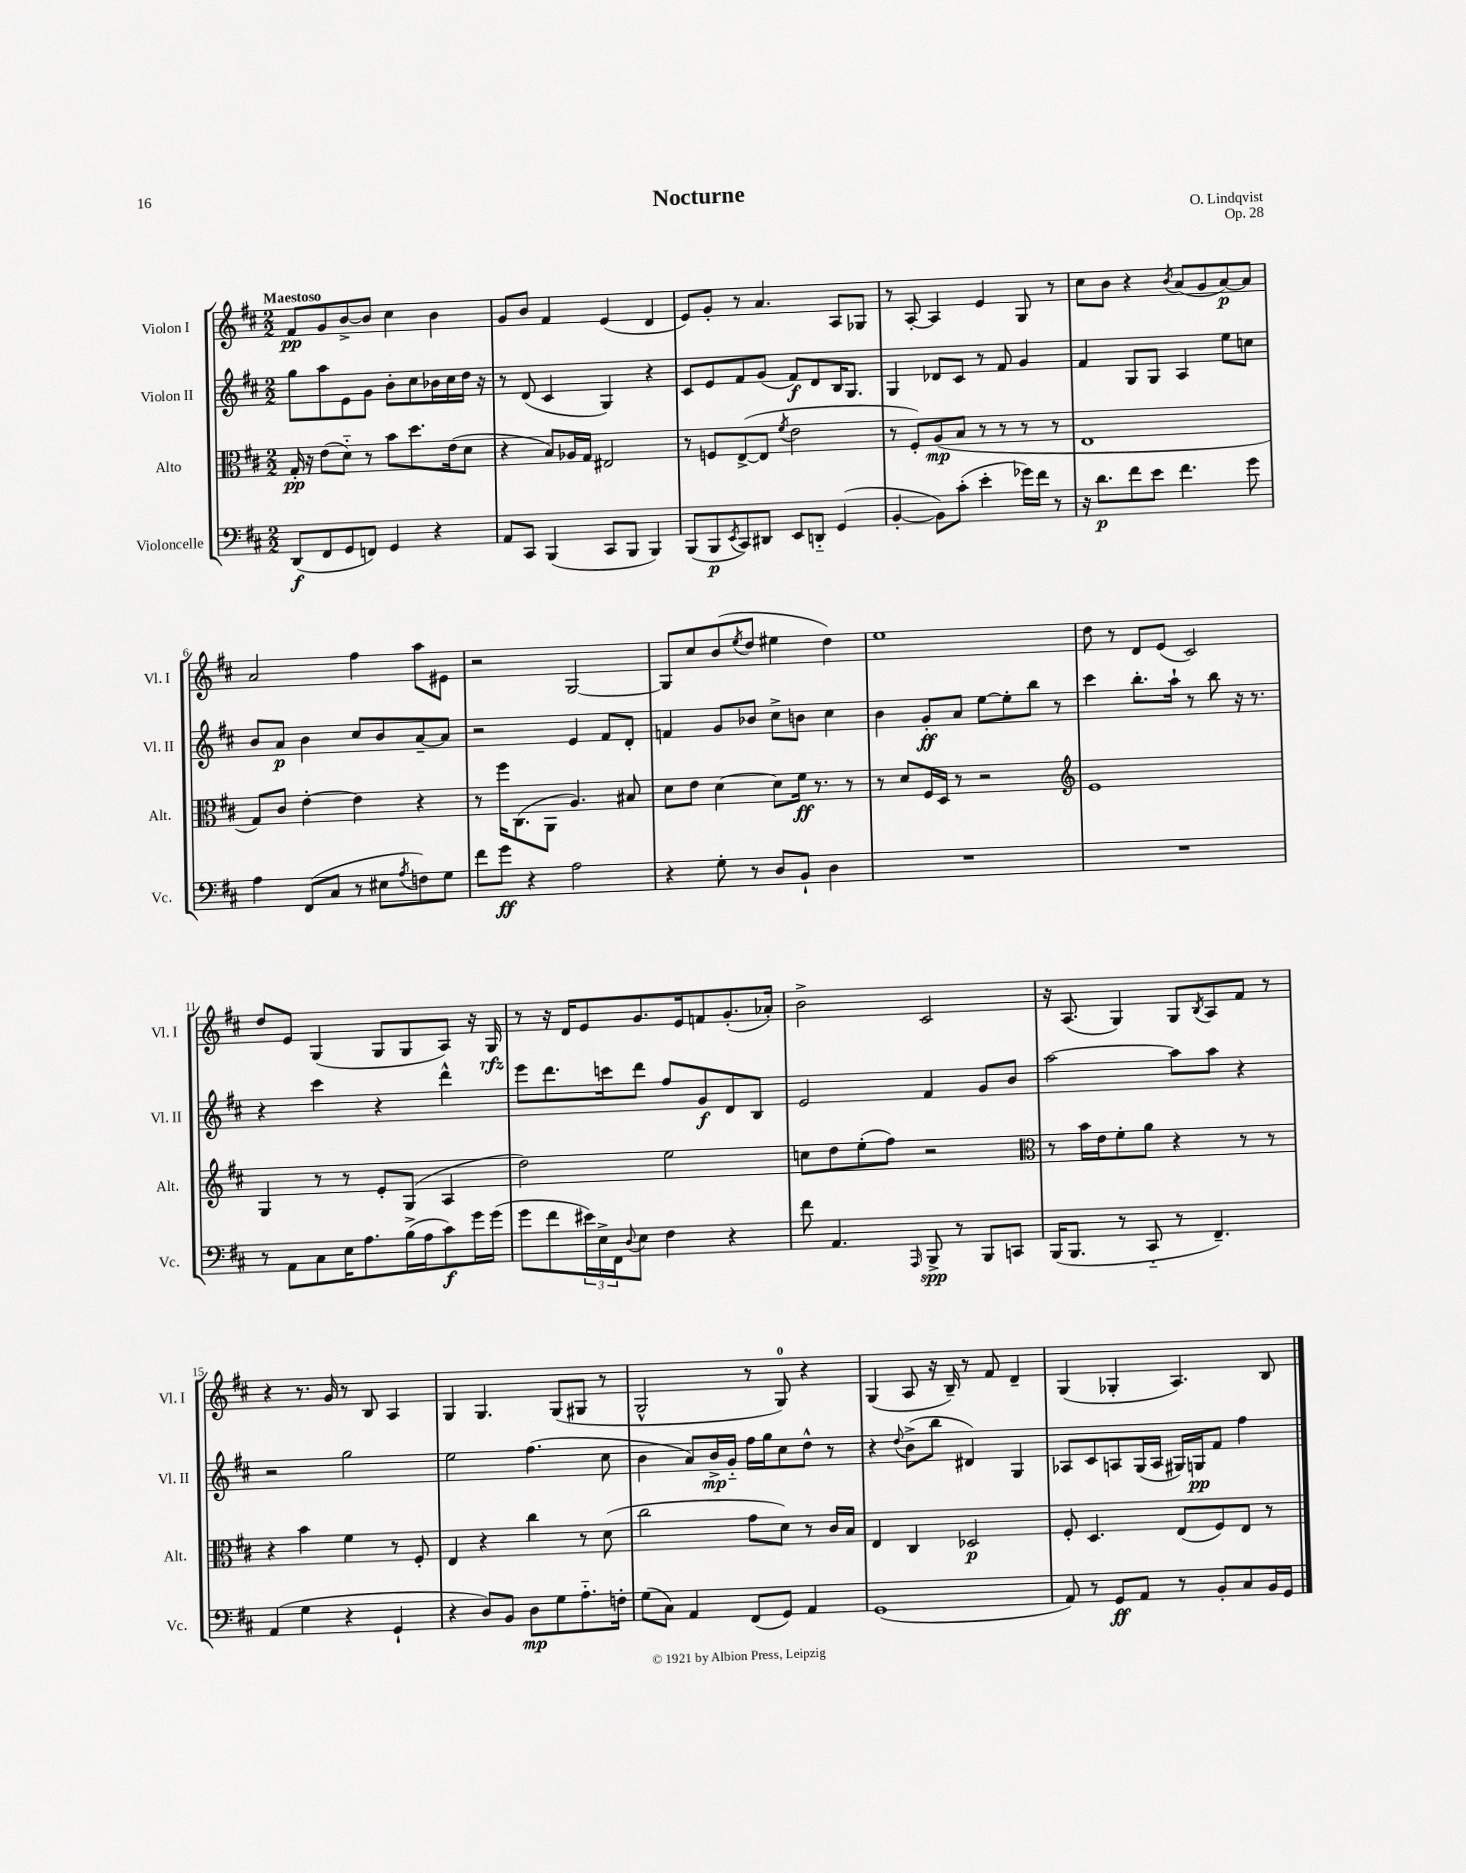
\header { title = "Nocturne" composer = "O. Lindqvist" opus = "Op. 28" }
<<
\new StaffGroup <<
\new Staff = "s0" \with { instrumentName = "Violon I" shortInstrumentName = "Vl. I" } {
    \clef treble \key d \major \numericTimeSignature \time 2/2 \tempo "Maestoso"
    fis'8\pp g'8 b'8~-> b'8 cis''4 b'4 |
    g'8 b'8 fis'4 e'4( d'4 |
    e'8) g'8-. r8 a'4. a8 ges8 |
    r8 a8~-. a4 e'4 g8 r8 |
    cis''8 b'8 r4 \acciaccatura { b'8 } a'8( g'8 a'8~\p) a'8 |
    a'2 fis''4 a''8 eis'8 |
    r2 g2~ |
    g8 cis''8 b'8( \acciaccatura { e''8 } d''8 eis''4 d''4) |
    e''1 |
    d''8 r8 d'8 e'8( cis'2) |
    d''8 e'8 g4( g8 g8 a8) r16 g16\rfz |
    r8 r16 d'16 e'8 g'8. e'16 f'8 g'8.-.( aes'16-.) |
    b'2-> cis'2 |
    r16 a8.( g4) g8 \acciaccatura { b8 } a8 fis'8 r8 |
    r4 r8. g'16 r8 b8 a4 |
    g4 g4. g8( gis8 r8 |
    g2-^ r8 g8-0) r4 |
    g4( a8 r16 b16--) r8 fis'8 d'4-- |
    g4( ges4-. a4.) b8 \bar "|." |
}
\new Staff = "s1" \with { instrumentName = "Violon II" shortInstrumentName = "Vl. II" } {
    \clef treble \key d \major \numericTimeSignature \time 2/2
    g''8 a''8 e'8 g'8 b'8-. cis''8 bes'16 cis''16 d''16 r16 |
    r8 d'8( cis'4 g4) r4 |
    cis'8 e'8 fis'8 g'8( fis'8\f) d'8 b16 g8. |
    g4 des'8 cis'8 r8 fis'8 g'4 |
    fis'4 g8 g8 a4 e''8 c''8 |
    b'8 a'8\p b'4 cis''8 b'8 a'8~-- a'8 |
    r2 e'4 fis'8 d'8-. |
    f'4 g'8 bes'8 cis''8-> b'8 cis''4 |
    b'4 g'8-.\ff a'8 e''8~ e''8-. b''8 r8 |
    cis'''4 b''8.-. a''16-! r8 b''8 r16 r8. |
    r4 cis'''4 r4 d'''4-^ |
    e'''8 d'''8. c'''16 d'''8 fis''8 g'8\f d'8 b8 |
    e'2 fis'4 g'8 b'8 |
    a''2~ a''8 a''8 r4 |
    r2 g''2 |
    e''2 fis''4.( cis''8 |
    b'4 a'8) b'16->\mp g'16-_ fis''16 g''16 cis''8 d''8-^ r8 |
    r4 \appoggiatura { d''8 } b'8->( b''8 dis'4) g4 |
    aes8 cis'8 a8 g16( a16 gis16) g16\pp fis'8 fis''4 \bar "|." |
}
\new Staff = "s2" \with { instrumentName = "Alto" shortInstrumentName = "Alt." } {
    \clef alto \key d \major \numericTimeSignature \time 2/2
    g16-.\pp r16 e'8( d'8-_) r8 b'8 d''8. e'16( d'8 |
    r4 b8) aes16 g16 eis2 |
    r8 f8 e8~->( e8 \acciaccatura { fis'8 } e'2 |
    r8 fis8-.) a8\mp( b8 r8 r8 r8 r8 |
    e1 |
    g8) cis'8 e'4~-. e'4 r4 |
    r8 fis''16 cis8.( a,8 a4.) bis8 |
    d'8 e'8 d'4~ d'8 fis'16\ff r8. r8 |
    r8 d'8 fis16 d16 r8 r2 |
    \clef treble e'1 |
    g4 r8 r8 e'8-. g8( a4 |
    d''2) e''2 |
    c''8 d''8 e''8-.( fis''8) r2 |
    \clef alto r8 b'16 e'16 fis'8-. a'8 r4 r8 r8 |
    r4 b'4 fis'4 r8 fis8-. |
    e4 r4 cis''4 r8 d'8( |
    cis''2 g'8 d'8) r8 cis'16 b16 |
    e4 cis4 des2\p |
    fis8-. d4. e8( fis8) e8 r8 \bar "|." |
}
\new Staff = "s3" \with { instrumentName = "Violoncelle" shortInstrumentName = "Vc." } {
    \clef bass \key d \major \numericTimeSignature \time 2/2
    d,8\f( fis,8 g,8 f,8) g,4 r4 |
    a,8 cis,8 b,,4( cis,8 b,,8 b,,4) |
    b,,8( b,,8\p \acciaccatura { e,8 } cis,8) dis,8 e,8 d,8-_ g,4( |
    b,4~-. b,8) cis'8-.( e'4-. ges'16) fis'16 r8 |
    r16 d'8.\p fis'8 e'8 fis'4. g'8 |
    a4 fis,8( cis8 r8 eis8 \acciaccatura { a8 } f8) g8 |
    fis'8 g'8\ff r4 a2 |
    r4 g8-. r8 d8 b,8-! d4 |
    R1 |
    R1 |
    r8 a,8 cis8 e16 a8. b16->( a16 cis'8\f) g'16 g'16( |
    g'8 fis'8 \tuplet 3/2 { eis'16) e16-> fis,16 } \appoggiatura { d8 } e8 fis4 r4 |
    fis'8 a,4. \grace { a,,16 } b,,8->\spp r8 b,,8 c,8 |
    b,,16( b,,8. r8 cis,8-_ r8 fis,4.--) |
    a,4( g4 r4 g,4-! |
    r4 d8) b,8 d8\mp g8 a8.-_ f16-. |
    g8( cis8) a,4 fis,8( g,8) a,4 |
    g,1( |
    a,8) r8 g,8\ff a,8 r8 b,8-. cis8 b,16 g,16 \bar "|." |
}
>>
>>
